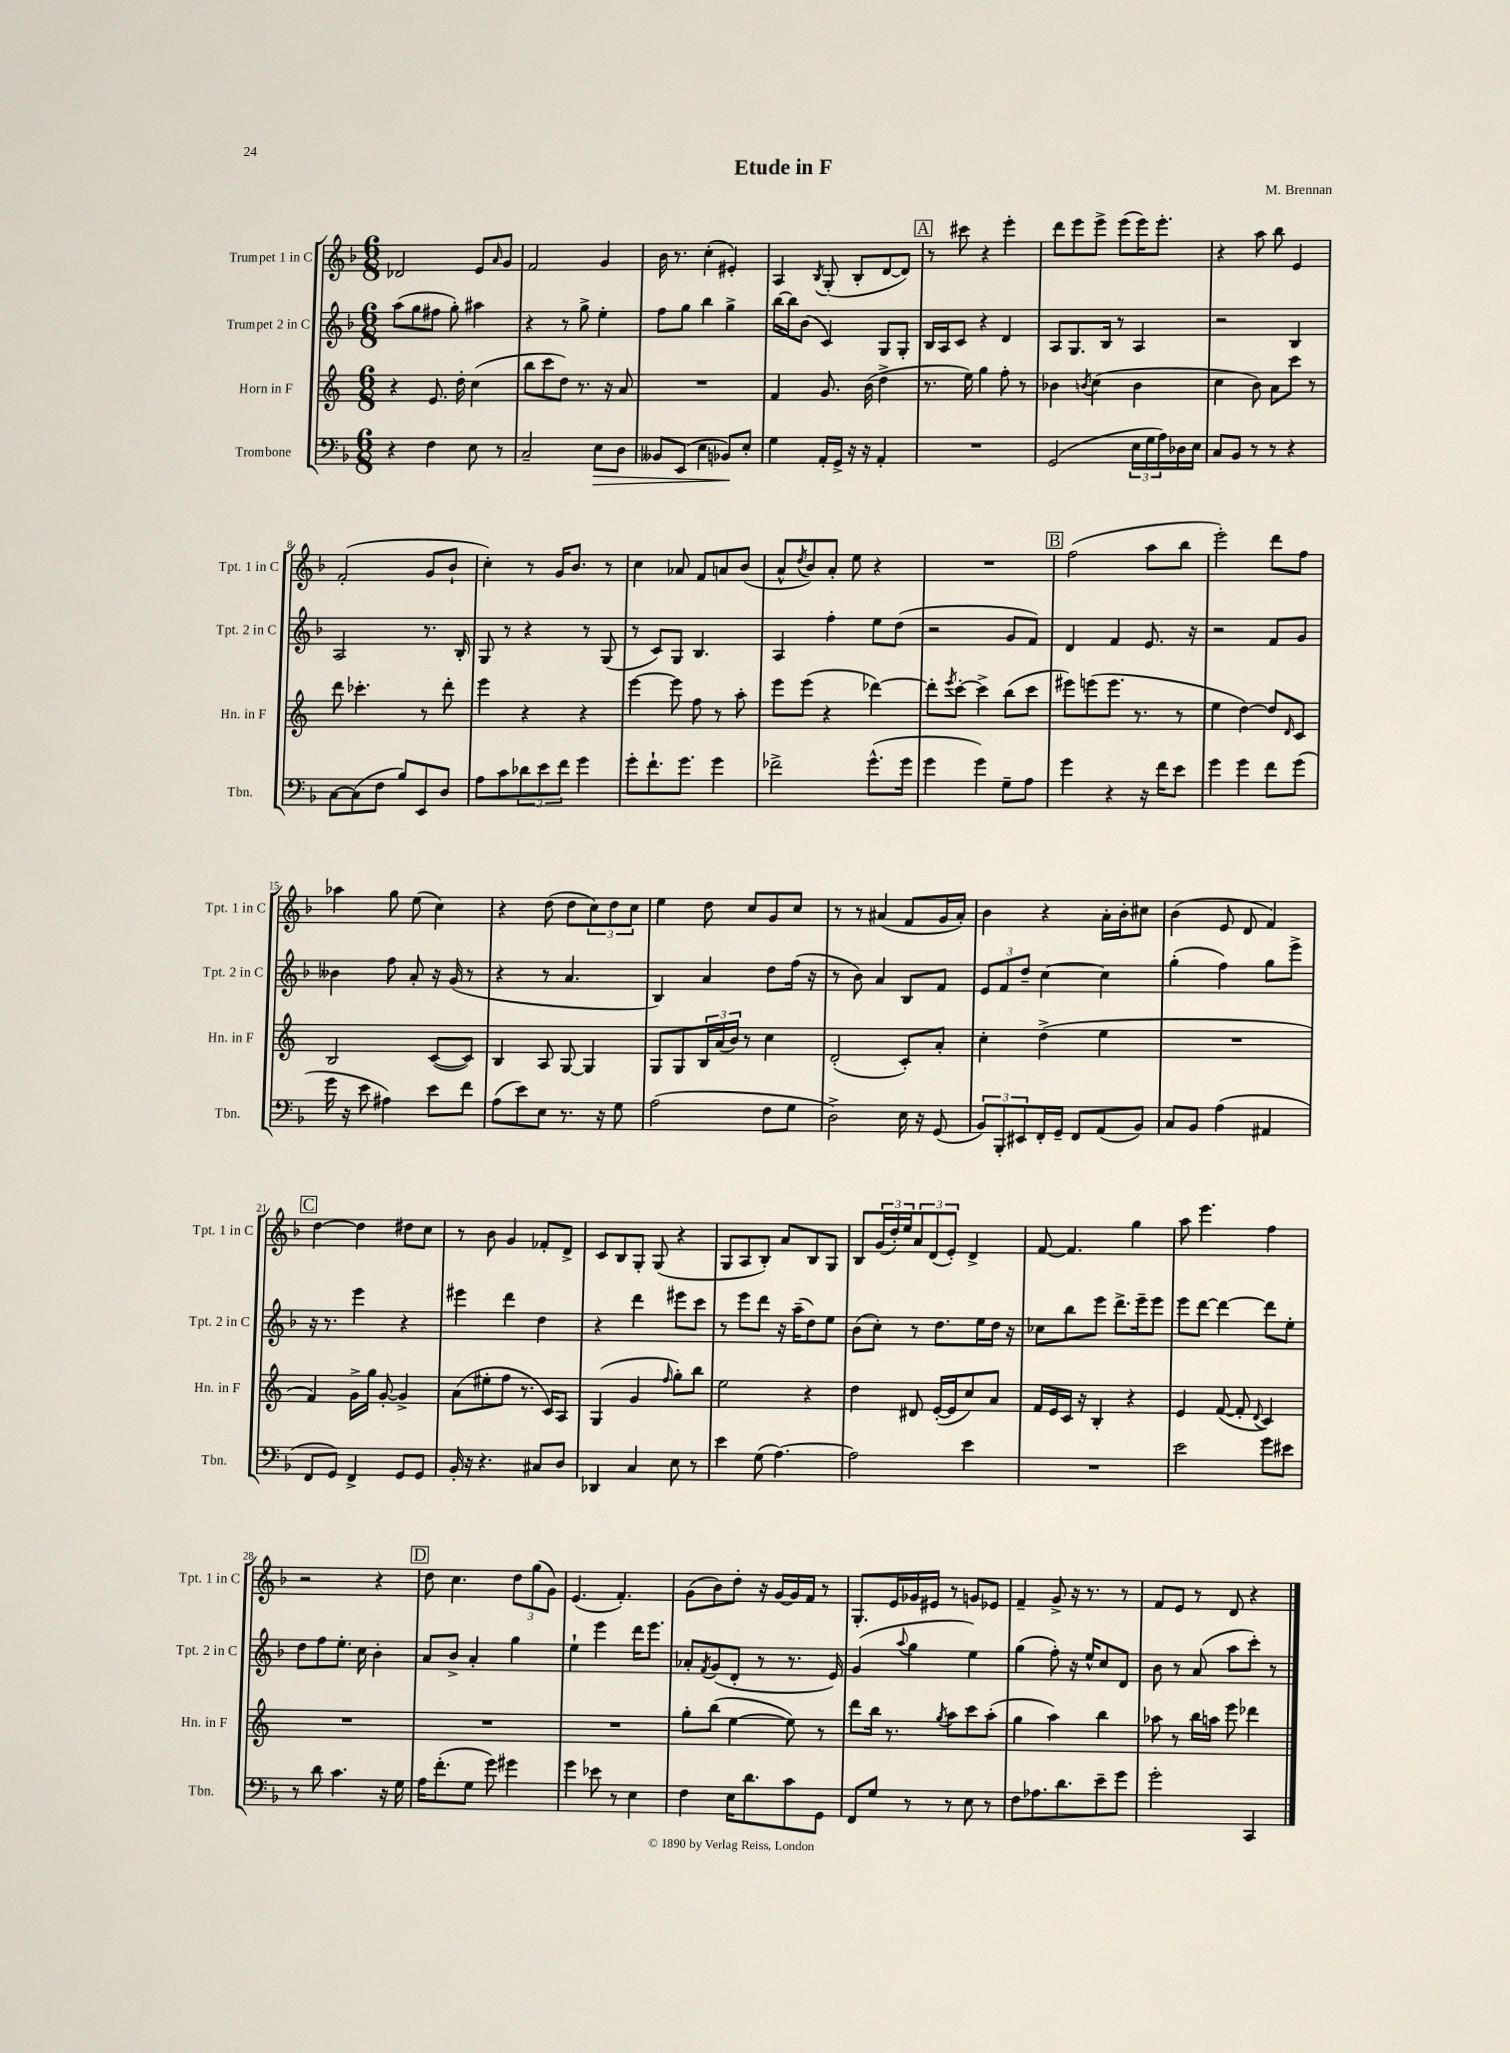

**kern	**dynam	**kern	**kern	**kern
*part4	*part4	*part3	*part2	*part1
*staff4	*staff4	*staff3	*staff2	*staff1
*I"Trombone	*	*I"Horn in F	*I"Trumpet 2 in C	*I"Trumpet 1 in C
*I'Tbn.	*	*I'Hn. in F	*I'Tpt. 2 in C	*I'Tpt. 1 in C
*clefF4	*	*clefG2	*clefG2	*clefG2
*k[b-]	*	*k[]	*k[b-]	*k[b-]
*M6/8	*	*M6/8	*M6/8	*M6/8
=1	=1	=1	=1	=1
4r	.	4r	(8aa\L	2d-X/
.	.	.	8gg\	.
4F\	.	8.e/	8ff#X\J	.
.	.	.	8gg'\)	.
.	.	16dd'\	.	.
8E\	.	(4cc\	4aa#X\	8e/L
.	.	.	.	16qqa/
8r	.	.	.	8g/J
=2	=2	=2	=2	=2
2C~/	.	8bb\L	4r	2f/
.	.	8ccc\	.	.
.	.	8dd\J)	8r	.
.	.	8.r	8gg^\	.
!	!LO:HP:b	!	!	!
8E\L	>	.	4ee'\	4g/
.	.	16r	.	.
8D\J	.	8a/	.	.
=3	=3	=3	=3	=3
8BB--X/L	.	2.r	8ff\L	16b-\
.	.	.	.	8.r
(8EE/J	.	.	8gg\J	.
4E\	.	.	4bb-\	(4cc'\
8BB-X/L)	.	.	4gg^\	4e#X'/)
8E'/J	]	.	.	.
=4	=4	=4	=4	=4
4G\	.	4f/	[16bb-\LL	4A/
.	.	.	16bb-\J]	.
.	.	.	(8b-\J	.
.	.	.	.	8qB-/
16AA'/LL	.	8.g/	4c/)	(8G'/
16GG^/JJ	.	.	.	.
16r	.	.	.	8B-'/L
16r	.	(16b\	.	.
4AA'/	.	4dd^\	8G/L	[8d/
.	.	.	8G'/J	8d/J])
!!LO:REH:place=s1:t=A
=5	=5	=5	=5	=5
2.r	.	8.r	16B-/LL	8r
.	.	.	16A/J	.
.	.	.	8c/J	8ccc#X\
.	.	16ee\)	.	.
.	.	4gg\	4r	4r
.	.	8ff'\	4d/	4eee'\
.	.	8r	.	.
=6	=6	=6	=6	=6
(2GG/	.	4b-X\	8A/L	8ddd\L
.	.	.	8.G/	8eee\
.	.	8qbn/	.	.
.	.	(4cc\	.	8eee^\J
.	.	.	16B-/Jk	.
.	.	.	8r	(8eee\L
24E\LL	.	4b\	4A/	16eee\K)
24G\	.	.	.	.
.	.	.	.	8.eee'\J
24A\)	.	.	.	.
16D-X\	.	.	.	.
16E\JJ	.	.	.	.
=7	=7	=7	=7	=7
8C/L	.	4cc\	2r	4r
8BB-/J	.	.	.	.
8r	.	8b\)	.	8aa\
8r	.	8a\L	.	8bb-\
4r	.	8ccc\J	4B-/	4e/
.	.	8r	.	.
!!LO:LB:g=z
=8	=8	=8	=8	=8
[8C\L	.	8ddd\	2A/	(2f'/
(8C\]	.	4.ccc-X'\	.	.
8F\J	.	.	.	.
8B-/L)	.	.	.	.
8EE/	.	8r	8.r	8g/L
8D/J	.	8ddd'\	.	8b-`/J
.	.	.	16B-'/	.
=9	=9	=9	=9	=9
8A\L	.	4eee\	8G/	4cc'\)
8c\	.	.	8r	.
12d-X\	.	4r	4r	8r
12e\	.	.	.	.
.	.	.	.	16g/KL
12f\J	.	.	.	.
.	.	.	.	8.b-/J
4g\	.	4r	8r	.
.	.	.	(8G/	8r
=10	=10	=10	=10	=10
8g'\L	.	[4eee\	8r	4cc\
8.f`\	.	.	8c/L)	.
.	.	8eee\]	8G/J	8a-X/
8.g\J	.	.	.	.
.	.	8ff\	4.B-/	8f/L
4g\	.	8r	.	8an/
.	.	8aa'\	.	(8b-/J
=11	=11	=11	=11	=11
2f-X^\	.	8eee\L	4A/	8a^^/L
.	.	.	.	8qdd/
.	.	(8eee\J	.	8b-/)
.	.	4r	4ff'\	8a'/J
.	.	.	.	8ee\
(8.g^^\L	.	[4ddd-X\)	8ee\L	4r
.	.	.	(8dd\J	.
16g\Jk	.	.	.	.
=12	=12	=12	=12	=12
4g\	.	8ddd-'\L]	2r	2.r
.	.	8qeee/	.	.
.	.	[8ccc'\J	.	.
4g\)	.	4ccc^\]	.	.
8G~\L	.	(8bb\L	8g/L	.
8A\J	.	8ccc\J	8f/J)	.
!!LO:REH:place=s1:t=B
=13	=13	=13	=13	=13
4g\	.	8eee#X\L)	4d/	(2ff\
.	.	(8eeen\	.	.
4r	.	8.eee\J	4f/	.
.	.	8.r	.	.
16r	.	.	8.e/	8aa\L
16f\KL	.	.	.	.
8e\J	.	8r	.	8bb-\J
.	.	.	16r	.
=14	=14	=14	=14	=14
4g\	.	4ee\	2r	2eee'\)
4g\	.	[4dd\)	.	.
8f\L	.	8dd/L]	8f/L	8ddd\L
.	.	16qqd/	.	.
(8g\J	.	8c/J	8g/J	8ff\J
!!LO:LB:g=z
=15	=15	=15	=15	=15
16g\	.	2B/	4b--X\	4aa-X\
16r	.	.	.	.
8e\	.	.	.	.
4A#X\)	.	.	8ff\	8gg\
.	.	.	8a'/	(8ee\
8e\L	.	([8c/L	16r	4cc\)
.	.	.	(16g/	.
8f\J	.	8c/J])	8r	.
=16	=16	=16	=16	=16
(8A\L	.	4B/	4r	4r
8e\)	.	.	.	.
8E\J	.	8A/	8r	(8dd\
8.r	.	[8G/	4.a/	8dd\L
.	.	4G/]	.	12cc\)
16r	.	.	.	.
.	.	.	.	12dd\
8G\	.	.	.	.
.	.	.	.	12cc\J
=17	=17	=17	=17	=17
(2A\	.	8G/L	4B-/)	4ee\
.	.	8G/	.	.
.	.	24B/L	4a/	8dd\
.	.	(24a/	.	.
.	.	24b/JJ)	.	.
.	.	8r	.	8cc/L
8F\L	.	4cc\	8dd\L	8g/
8G\J	.	.	(16ff\Jk	8cc/J
.	.	.	16r	.
=18	=18	=18	=18	=18
2D^\)	.	(2d'/	8r	8r
.	.	.	8b-\)	8r
.	.	.	4a/	(4a#X/
16E\	.	8c'/L)	8B-/L	8f/L
16r	.	.	.	.
(8GG/	.	8a'/J	8f/J	16g/L
.	.	.	.	16a#'/JJ)
=19	=19	=19	=19	=19
12BB-/L)	.	4cc'\	12e/L	4b-\
12BBB-'/	.	.	12f/	.
12EE#X/	.	.	12dd~/J	.
16FF'/L	.	(4dd^\	[4cc\	4r
16GG~/JJ	.	.	.	.
8FF/L	.	.	.	.
(8AA/	.	4ee\	4cc\]	16a'\LL
.	.	.	.	16b-'\J
8BB-/J)	.	.	.	8cc#X\J
=20	=20	=20	=20	=20
8C/L	.	2.r	(4gg'\	(4b-\
8BB-/J	.	.	.	.
(4A\	.	.	4ff\)	8e/
.	.	.	.	8d/
4AA#X/	.	.	8gg\L	4f/)
.	.	.	8eee^\J	.
!!LO:LB:g=z
!!LO:REH:place=s1:t=C
=21	=21	=21	=21	=21
8FF/L	.	4f/)	16r	[4dd\
.	.	.	8.r	.
8GG/J)	.	.	.	.
4FF^/	.	16g^\LL	4eee\	4dd\]
.	.	16gg\JJ	.	.
.	.	[8g'/	.	.
8GG/L	.	4g^/]	4r	8dd#X\L
8GG/J	.	.	.	8cc\J
=22	=22	=22	=22	=22
16BB-'/	.	(8a\L	4eee#X\	8r
16r	.	.	.	.
4.r	.	8ee#X'\	.	8b-\
.	.	8ff\J	4ddd\	4g/
.	.	8.r	.	.
8C#X/L	.	.	4dd\	8f-X'/L
.	.	16c/KL)	.	.
8D/J	.	8A/J	.	8d^/J
=23	=23	=23	=23	=23
4DD-X/	.	(4G/	4r	8c/L
.	.	.	.	8B-/
4C/	.	4g/	4ddd\	8G'/J
.	.	.	.	(8G/
.	.	16qqff/	.	.
8E\	.	8gg'\L)	8eee#X\L	4r
8r	.	8bb\J	8ccc\J	.
=24	=24	=24	=24	=24
4e\	.	2ee\	8r	8G/L
.	.	.	8eee\L	8A/
(8G\	.	.	8ddd\J	8B-'/J)
[4.A\)	.	.	16r	8a/L
.	.	.	(16aa~\KL	.
.	.	4r	8dd\)	8B-/
.	.	.	8ee\J	8G/J
=25	=25	=25	=25	=25
2A\]	.	4dd\	(8b-\L	8B-/L
.	.	.	8cc'\J)	(24g/L
.	.	.	.	24dd'/)
.	.	.	.	24ee/J
.	.	8d#X/	8r	12a/
.	.	.	.	(12d/
.	.	([16e'/LL	8.dd\L	.
.	.	.	.	12e'/J)
.	.	16e/J]	.	.
4e\	.	8cc/)	.	4d^/
.	.	.	16ee\L	.
.	.	8a/J	16dd\JJ	.
.	.	.	16r	.
=26	=26	=26	=26	=26
2.r	.	16f/LL	8cc-X\L	[8f/
.	.	16e/	.	.
.	.	16c/JJ	8bb-\	4.f/]
.	.	16r	.	.
.	.	4B'/	8eee\J	.
.	.	.	8.ddd^\L	.
.	.	4r	.	4gg\
.	.	.	16eee~\k	.
.	.	.	8eee\J	.
=27	=27	=27	=27	=27
2e\	.	4e/	8eee\L	8aa\
.	.	.	[8ddd\J	4.eee\
.	.	([8f/	4ddd\_	.
.	.	8f'/]	.	.
.	.	8qqd/	.	.
8g\L	.	4c/)	8ddd\L]	4ff\
8e#X\J	.	.	8ee'\J	.
!!LO:LB:g=z
=28	=28	=28	=28	=28
8r	.	2.r	8dd\L	2r
8d\	.	.	8ff\	.
4.c\	.	.	8.ee'\J	.
.	.	.	16cc\	.
.	.	.	4b-'\	4r
16r	.	.	.	.
16G\	.	.	.	.
!!LO:REH:place=s1:t=D
=29	=29	=29	=29	=29
16A\KL	.	2.r	8a/L	8dd\
(8.f'\	.	.	.	.
.	.	.	8b-^/J	4.cc\
8G\J	.	.	4a'/	.
8g\)	.	.	.	.
4g#X\	.	.	4gg\	12dd\L
.	.	.	.	(12gg\
.	.	.	.	12g\J)
=30	=30	=30	=30	=30
4g\	.	2.r	4ee`\	(4.e/
8e-X\	.	.	4eee\	.
8r	.	.	.	4.f'/)
4E\	.	.	16ddd\KL	.
.	.	.	8.eee\J	.
=31	=31	=31	=31	=31
4F\	.	8gg'\L	8a-X'/L	(8g\L
.	.	.	8qf/	.
.	.	(8bb\J	(8g/	8b-\)
16E\KL	.	[4ee\	8d'/J	8dd'\J
8.d\	.	.	.	.
.	.	.	8r	16r
.	.	.	.	[16g/LL
8c\	.	8ee\])	8.r	16g/]
.	.	.	.	16f/JJ
8GG\J	.	8r	.	8r
.	.	.	16e/)	.
=32	=32	=32	=32	=32
8FF/L	.	8ddd\L	(4g/	8.G'/L
8G/J	.	16bb\Jk	.	.
.	.	8.r	.	16e/L
.	.	.	8qqaa/	.
8r	.	.	4gg\	16g-X/
.	.	.	.	16e#X/JJ
.	.	8qgg/	.	.
8r	.	8aa\L	.	8r
8E\	.	8ccc\	4ee\)	8gn/L
8r	.	(8aa'\J	.	8e-X/J
=33	=33	=33	=33	=33
8F\L	.	4gg\	(4gg\	4f~/
8.A-X\	.	.	.	.
.	.	4aa\)	8ff'\)	8g^/
8.d\	.	.	.	.
.	.	.	16r	16r
.	.	.	16ee^^/KL	8.r
8e~\	.	4bb\	8cc/	.
8g\J	.	.	8d/J	8r
=34	=34	=34	=34	=34
2g'\	.	8aa-X\	8b-\	8f/L
.	.	8r	8r	8e/J
.	.	16bb\LL	(8a/	8r
.	.	16aan\JJ	.	.
.	.	8eee\	8aa\L	8d/
4CC/	.	4ddd-X\	8ccc'\J)	4r
.	.	.	8r	.
==	==	==	==	==
*-	*-	*-	*-	*-
